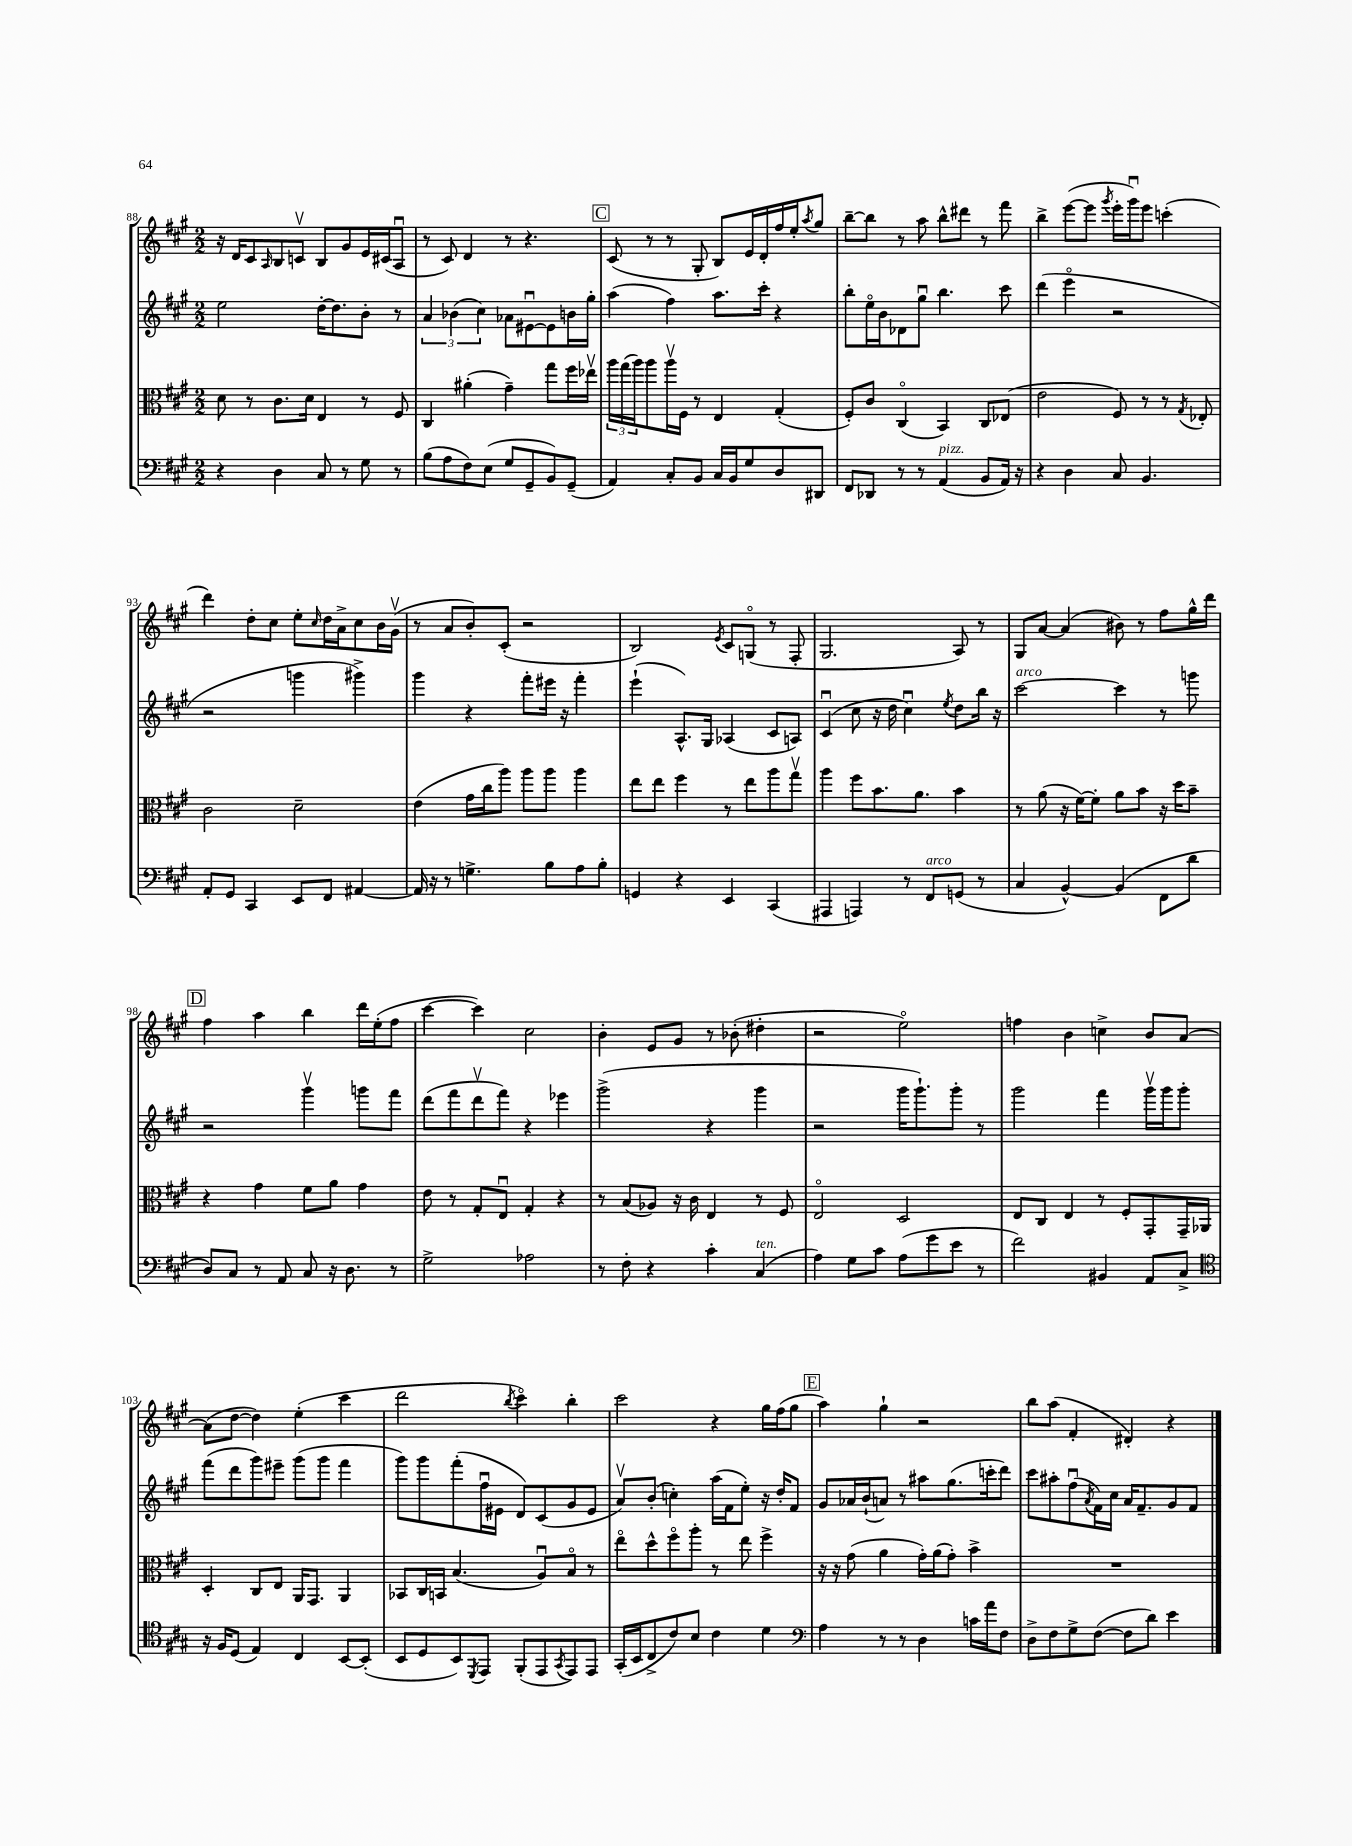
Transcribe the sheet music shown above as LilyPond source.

<<
\new StaffGroup <<
\new Staff = "s0" {
    \clef treble \key a \major \numericTimeSignature \time 2/2
    r16 d'16 cis'8 \grace { a16 } b8 c'8\upbow b8 gis'8 e'16 cis'16( a8\downbow |
    r8 cis'8) d'4 r8 r4. |
    \mark \markup { \box "C" } cis'8( r8 r8 gis8-. b8) e'16 d'16-. fis''16 e''16-. \acciaccatura { a''8 } gis''8 |
    b''8~-- b''8 r8 a''8 b''8-^ dis'''8 r8 fis'''8 |
    b''4-> e'''8~( e'''8 \acciaccatura { gis'''8 } e'''16-. gis'''16\downbow) e'''8 c'''4-.( |
    d'''4) d''8-. cis''8 e''8-. \grace { cis''16 } d''16 a'16-> cis''8 b'16 gis'16\upbow( |
    r8 a'8 b'8-.) cis'8-.( r2 |
    b2) \acciaccatura { e'8 } cis'8 g8\flageolet( r8 fis8-. |
    gis2. a8) r8 |
    gis8 a'8~ a'4( bis'8) r8 fis''8 gis''16-^ d'''16 |
    \mark \markup { \box "D" } fis''4 a''4 b''4 d'''16 e''16-.( fis''8 |
    cis'''4~ cis'''4) cis''2 |
    b'4-. e'8 gis'8 r8 bes'8-.( dis''4-. |
    r2 e''2\flageolet) |
    f''4 b'4 c''4-> b'8 a'8~ |
    a'8( d''8~ d''4) e''4-.( cis'''4 |
    d'''2 \acciaccatura { b''8 } cis'''4\flageolet) b''4-. |
    cis'''2 r4 gis''16 fis''16( gis''8 |
    \mark \markup { \box "E" } a''4) gis''4-! r2 |
    b''8 a''8( fis'4-. dis'4-.) r4 \bar "|." |
}
\new Staff = "s1" {
    \clef treble \key a \major \numericTimeSignature \time 2/2
    e''2 d''16~-. d''8. b'8-. r8 |
    \tuplet 3/2 { a'4 bes'4( cis''4) } aes'8 eis'8~\downbow eis'8 b'16 gis''16-. |
    \mark \markup { \box "C" } a''4( fis''4) a''8. cis'''16-. r4 |
    b''8-. e''16\flageolet b'16 des'8 gis''8\downbow b''4. cis'''8 |
    d'''4( e'''4\flageolet r2 |
    r2 g'''4 gis'''4->) |
    gis'''4 r4 fis'''8-. eis'''16 r16 fis'''4-. |
    e'''4-!( a8.-^) gis16 aes4( cis'8 a8) |
    cis'4\downbow( cis''8 r16 d''16 cis''4\downbow) \acciaccatura { e''8 } d''8 b''16 r16 |
    cis'''2~^\markup { \italic "arco" } cis'''4 r8 g'''8 |
    \mark \markup { \box "D" } r2 gis'''4\upbow g'''8 fis'''8 |
    d'''8( fis'''8 d'''8\upbow fis'''8) r4 ees'''4 |
    gis'''2->( r4 gis'''4 |
    r2 gis'''16 gis'''8.-!) gis'''8-. r8 |
    gis'''2 fis'''4 gis'''16\upbow gis'''16 gis'''8-. |
    fis'''8( d'''8 gis'''8) eis'''8-- gis'''8( gis'''8 fis'''4 |
    gis'''8) gis'''8 fis'''8-.( fis''16\downbow eis'16 d'8) cis'8( gis'8 eis'8 |
    a'8\upbow) b'8-.( c''4-.) a''16( fis'16 e''8-.) r16 d''16-. fis'8 |
    \mark \markup { \box "E" } gis'8 aes'16 b'16-!( a'8) r8 ais''8 gis''8.( c'''16-. d'''8) |
    cis'''8 ais''8-. fis''8\downbow( \acciaccatura { a'8 } fis'16) cis''16 a'16 fis'8.-- gis'8 fis'8 \bar "|." |
}
\new Staff = "s2" {
    \clef alto \key a \major \numericTimeSignature \time 2/2
    d'8 r8 cis'8. d'16 e4 r8 fis8 |
    cis4 ais'4-.( gis'4--) gis''8 fis''16 ees''16\upbow |
    \mark \markup { \box "C" } \tuplet 3/2 { a''16 gis''16( a''16) } a''8 a''16\upbow fis16 r8 e4 gis4-.( |
    fis8-.) cis'8 cis4\flageolet( b,4) cis8 ees8( |
    e'2 fis8) r8 r8 \acciaccatura { gis8 } ees8-. |
    cis'2 d'2-- |
    e'4( gis'16 cis''16 a''8) a''8 a''8 a''4 |
    e''8 e''8 fis''4 r8 e''8 a''8 gis''8\upbow |
    a''4 fis''8 b'8. a'8. b'4 |
    r8 a'8( r16 fis'16~) fis'8-. a'8 b'8 r16 d''16 b'8-- |
    \mark \markup { \box "D" } r4 gis'4 fis'8 a'8 gis'4 |
    e'8 r8 gis8-. e8\downbow gis4-. r4 |
    r8 b8( aes8) r16 cis'16 e4 r8 fis8 |
    e2\flageolet d2 |
    e8 cis8 e4 r8 fis8-. gis,8-. gis,16-- aes,16 |
    d4-. cis8 e8 a,16 gis,8. a,4 |
    bes,8 cis16 b,16 b4.( a8\downbow) b8\flageolet r8 |
    e''8\flageolet d''8-^ fis''8\flageolet a''8-. r8 e''8 fis''4-> |
    \mark \markup { \box "E" } r16 r16 gis'8( a'4 gis'16-.) a'16( gis'8-.) b'4-> |
    R1 \bar "|." |
}
\new Staff = "s3" {
    \clef bass \key a \major \numericTimeSignature \time 2/2
    r4 d4 cis8 r8 gis8 r8 |
    b8( a8 fis8) e8( gis8 gis,8-- b,8) gis,8--( |
    \mark \markup { \box "C" } a,4) cis8-. b,8 cis16 b,16 gis8 d8 dis,8 |
    fis,8 des,8 r8 r8 a,4^\markup { \italic "pizz." }( b,8 a,16) r16 |
    r4 d4 cis8 b,4. |
    a,8-. gis,8 cis,4 e,8 fis,8 ais,4~ |
    ais,16 r16 r8 g4.-> b8 a8 b8-. |
    g,4 r4 e,4 cis,4( |
    ais,,4 a,,4) r8 fis,8^\markup { \italic "arco" } g,8( r8 |
    cis4 b,4~-^) b,4( fis,8 d'8 |
    \mark \markup { \box "D" } d8) cis8 r8 a,8 cis8 r16 d8. r8 |
    gis2-> aes2 |
    r8 fis8-. r4 cis'4-. cis4^\markup { \italic "ten." }( |
    a4) gis8 cis'8 a8( gis'8 e'8 r8 |
    fis'2) bis,4 a,8 cis8-> |
    \clef tenor r16 fis16 d8( e4) cis4 b,8~ b,8-.( |
    b,8 d8 b,8) \acciaccatura { d,8 } e,8 fis,8-.( e,8 \acciaccatura { gis,8 } e,8) e,8 |
    gis,16-.( b,16 cis8-> cis'8) b8 cis'4 d'4 |
    \mark \markup { \box "E" } \clef bass a4 r8 r8 d4 c'16 a'16 fis8 |
    d8-> fis8 gis8-> fis8~( fis8 d'8) e'4 \bar "|." |
}
>>
>>
\layout { \context { \Score currentBarNumber = #88 } }
